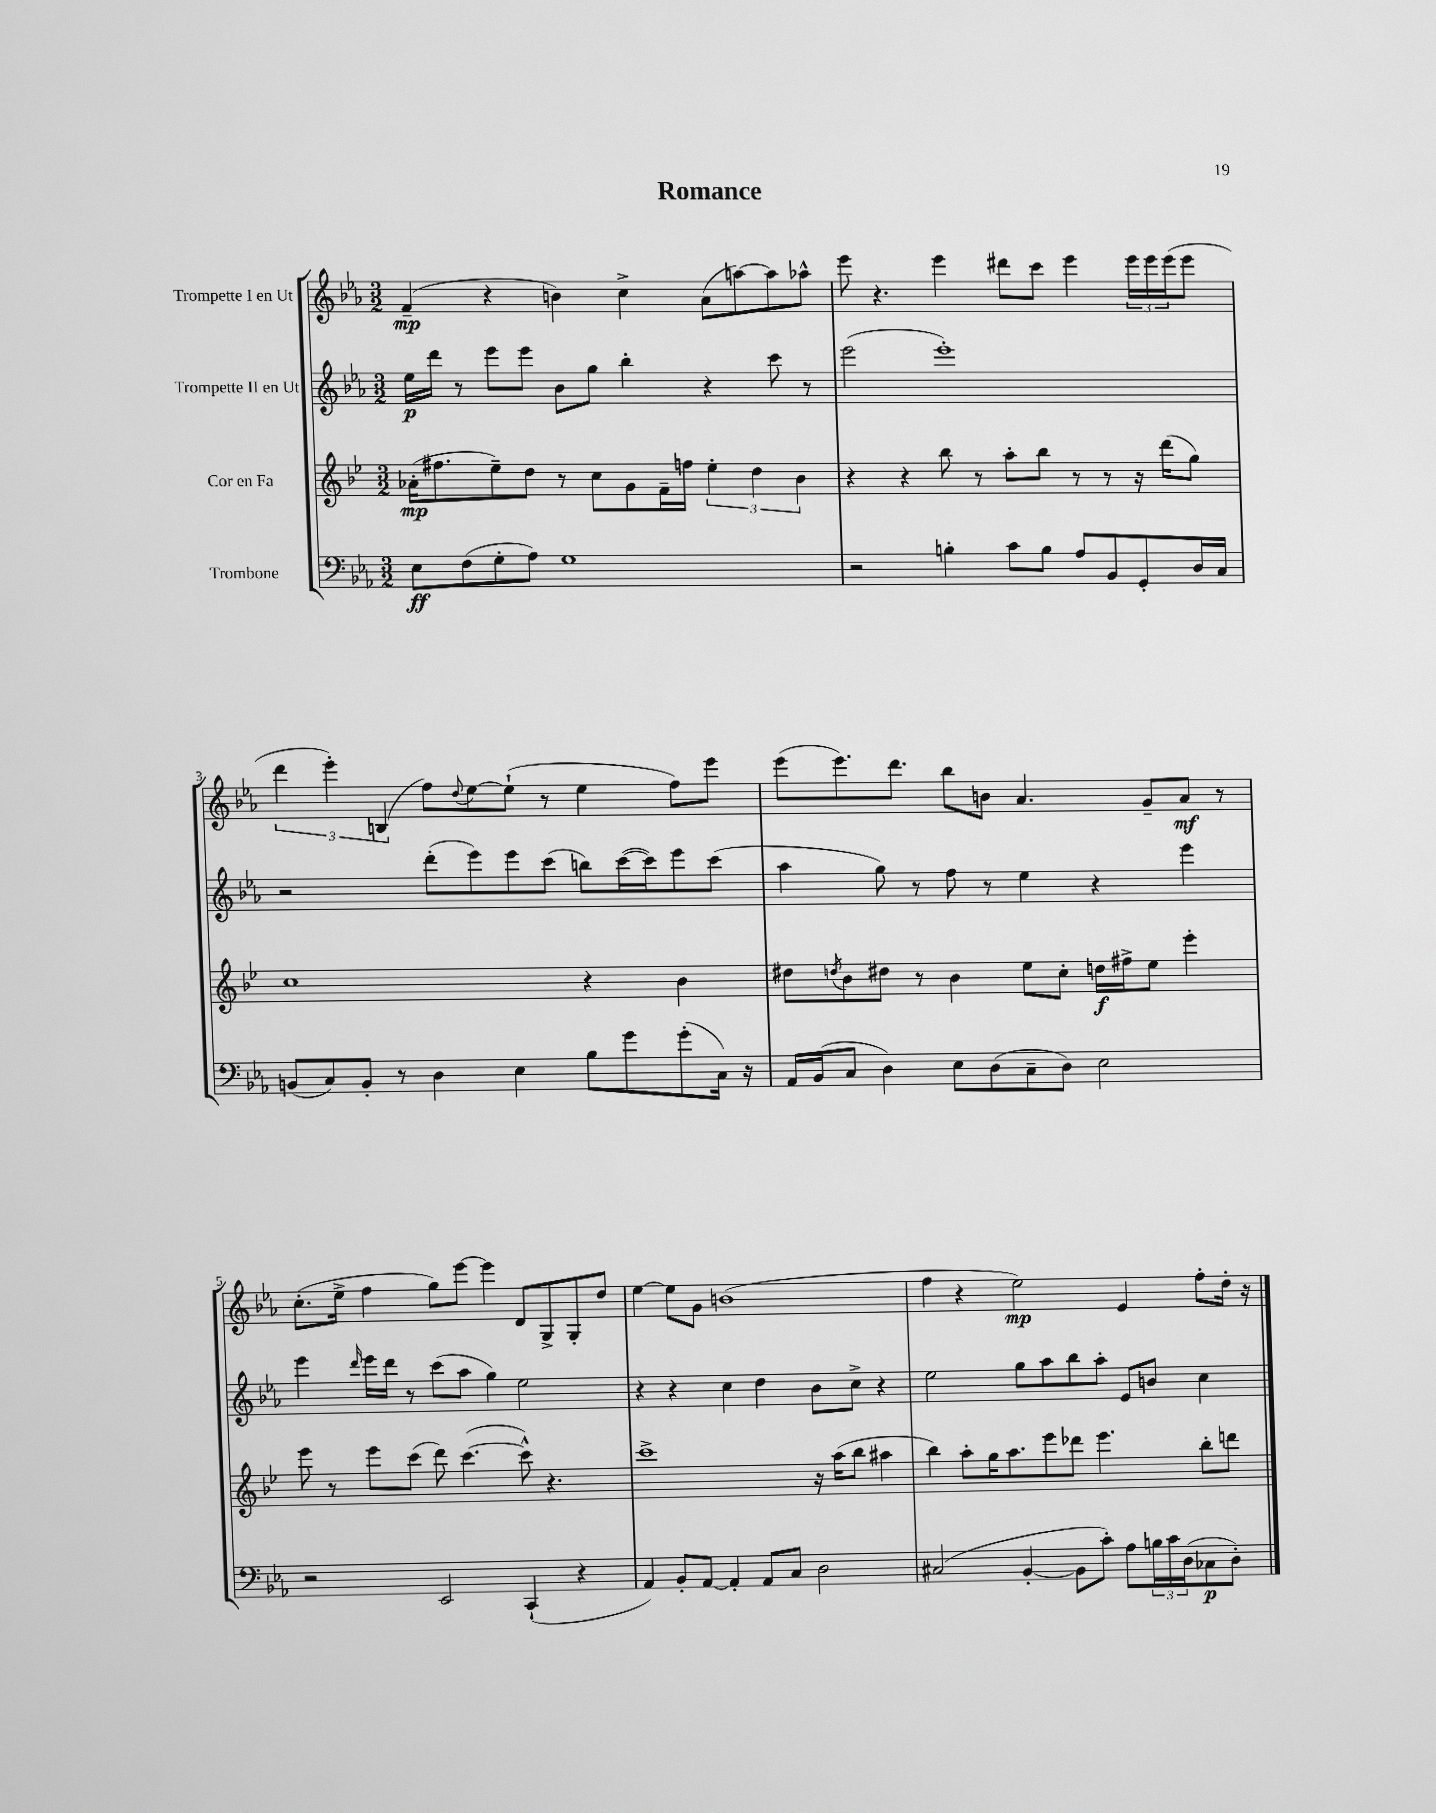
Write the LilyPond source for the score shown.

\header { title = "Romance" }
<<
\new StaffGroup <<
\new Staff = "s0" \with { instrumentName = "Trompette I en Ut" } {
    \clef treble \key ees \major \numericTimeSignature \time 3/2
    f'4--\mp( r4 b'4) c''4-> aes'8( a''8~) a''8 aes''8-^ |
    ees'''8 r4. ees'''4 dis'''8 c'''8 ees'''4 \tuplet 3/2 { ees'''16 ees'''16 ees'''16( } ees'''8 |
    \tuplet 3/2 { d'''4 ees'''4-.) b4( } f''8) \appoggiatura { d''8 } ees''8~ ees''8-!( r8 ees''4 f''8) ees'''8 |
    ees'''8( ees'''8.) d'''8. bes''8 b'8 aes'4. g'8-- aes'8\mf r8 |
    c''8.-.( ees''16-> f''4 g''8) ees'''8~ ees'''4 d'8 g8-> g8-. d''8 |
    ees''4~ ees''8 g'8 b'1( |
    f''4 r4 ees''2\mp) ees'4 f''8-. d''16-. r16 \bar "|." |
}
\new Staff = "s1" \with { instrumentName = "Trompette II en Ut" } {
    \clef treble \key ees \major \numericTimeSignature \time 3/2
    ees''16\p d'''16 r8 ees'''8 ees'''8 bes'8 g''8 bes''4-. r4 c'''8 r8 |
    ees'''2( ees'''1-.) |
    r2 d'''8-.( ees'''8) ees'''8 c'''8( b''8) c'''16~( c'''16) ees'''8 c'''8( |
    aes''4 g''8) r8 f''8 r8 ees''4 r4 ees'''4 |
    ees'''4 \grace { d'''16 } ees'''16 d'''16 r8 c'''8( aes''8 g''4) ees''2 |
    r4 r4 c''4 d''4 bes'8 c''8-> r4 |
    ees''2 g''8 aes''8 bes''8 aes''8-. ees'8 b'8 c''4 \bar "|." |
}
\new Staff = "s2" \with { instrumentName = "Cor en Fa" } {
    \clef treble \key bes \major \numericTimeSignature \time 3/2
    aes'16-.\mp( fis''8. ees''8--) d''8 r8 c''8 g'8 f'16-- f''16 \tuplet 3/2 { ees''4-. d''4 bes'4 } |
    r4 r4 bes''8 r8 a''8-. bes''8 r8 r8 r16 d'''16( g''8) |
    c''1 r4 bes'4 |
    dis''8 \acciaccatura { d''8 } bes'8 dis''8 r8 bes'4 ees''8 c''8-. d''16\f fis''16-> ees''8 ees'''4-. |
    ees'''8 r8 ees'''8 c'''8( d'''8) c'''4.~( c'''8-^) r4. |
    c'''1-> r16 a''16( bes''8 ais''4 |
    bes''4) a''8-. g''16 a''8. ees'''8 des'''8 ees'''4. bes''8-. d'''8 \bar "|." |
}
\new Staff = "s3" \with { instrumentName = "Trombone" } {
    \clef bass \key ees \major \numericTimeSignature \time 3/2
    ees8\ff f8( g8-. aes8) g1 |
    r2 b4-. c'8 b8 aes8 bes,8 g,8-. d16 c16 |
    b,8( c8) b,8-. r8 d4 ees4 bes8 g'8 g'8-.( c16) r16 |
    aes,16 bes,16( c8 d4) ees8 d8( c8-- d8) ees2 |
    r2 ees,2 c,4-!( r4 |
    aes,4) bes,8-. aes,8~ aes,4-. aes,8 c8 d2 |
    cis2( bes,4~-. bes,8 c'8-.) aes8 \tuplet 3/2 { b16 c'16 d16( } ces8\p d8-.) \bar "|." |
}
>>
>>
